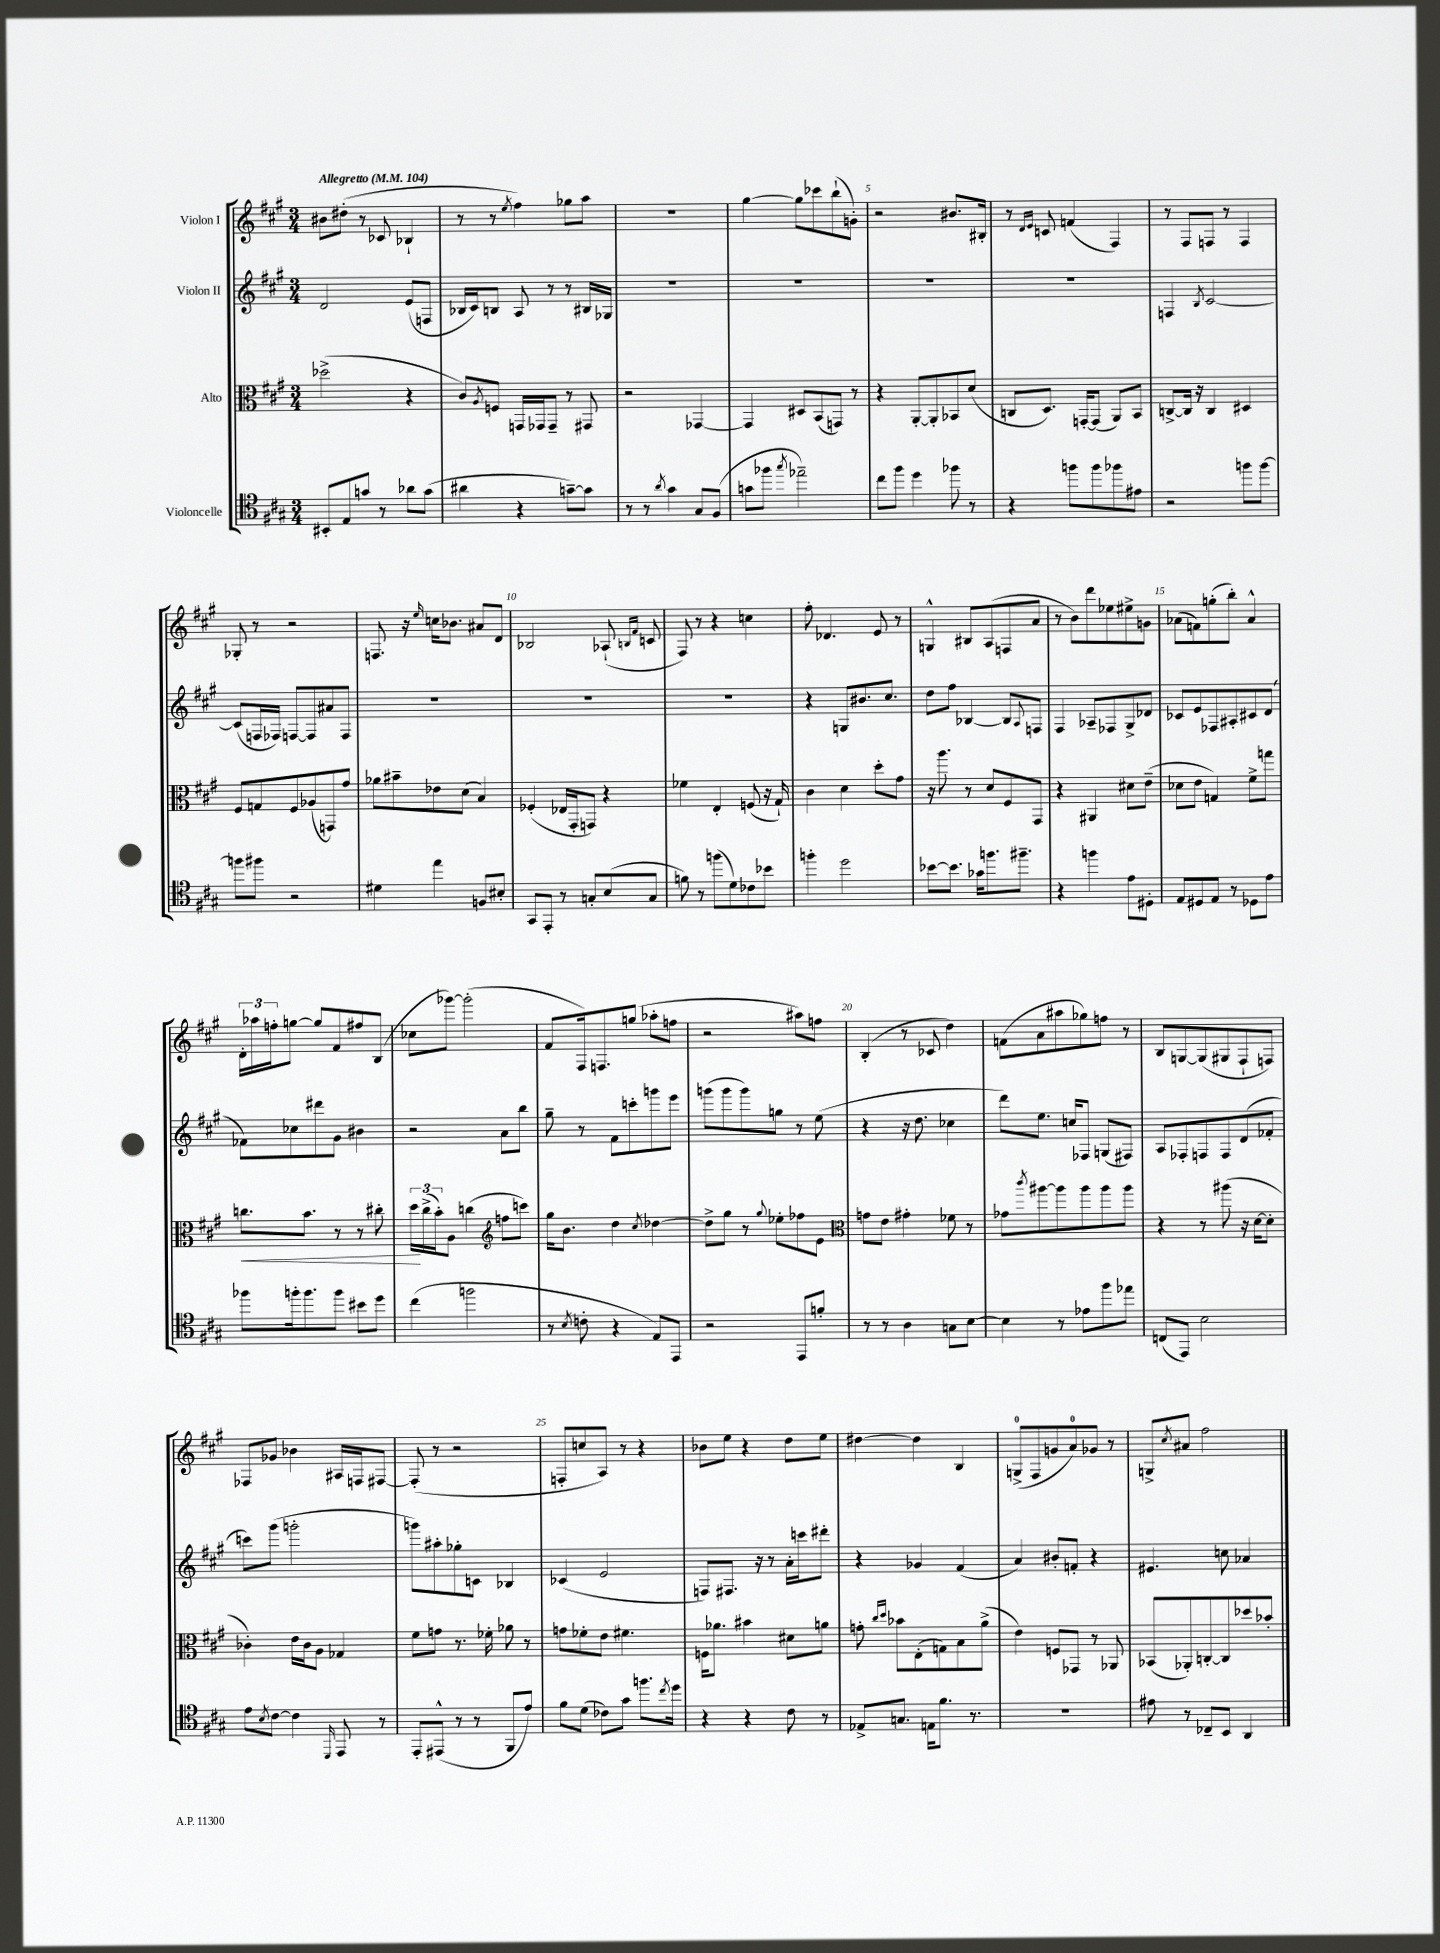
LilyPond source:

<<
\new StaffGroup <<
\new Staff = "s0" \with { instrumentName = "Violon I" } {
    \clef treble \key a \major \numericTimeSignature \time 3/4 \tempo "Allegretto" 4 = 104
    bis'8 dis''8-.( r8 ces'8 bes4-! |
    r8 r8 \acciaccatura { e''8 } fis''4) ges''8 a''8 |
    R2. |
    gis''4~ gis''8 ces'''8 b''8-!( g'8-.) |
    r2 bis'8. bis16-. |
    r8 \grace { d'16 e'16 } c'8 f'4( fis4) |
    r8 fis8 f8 r8 f4 |
    ges8-. r8 r2 |
    f8. r16 \grace { e''16 } c''16 bes'8. ais'8 d'8 |
    bes2 aes8-!( \grace { b16 fis'16 } c'8 |
    fis8) r8 r4 c''4 |
    fis''8-. des'4. e'8 r8 |
    g4-^ bis8 a8( f8 a'8 |
    r8 b'8) d'''8 ees''8 eis''8-> g'8 |
    aes'8( f'8) g''8-.( b''8-.) aes'4-^ |
    \tuplet 3/2 { d'16-. aes''16 f''16-. } g''8~ g''8 fis'8 fis''8 b8( |
    ces''8 ges'''8~) ges'''2-.( |
    fis'8 fis16) f8. g''8( aes''8-. f''8 |
    r2 ais''8) f''8 |
    b4-.( r8 ces'8 d''4) |
    f'8( a'8 ais''8 ges''8) f''8 r8 |
    b8 g8~ g8( gis8 fis8-! f8) |
    fes8 ges'8 bes'4 ais16 f16 fis8~ |
    fis8-.( r8 r2 |
    f8-. c''8 a8) r8 r4 |
    bes'8 e''8 r4 d''8 e''8 |
    dis''4~ dis''4 b4 |
    g8-0->( fis8 g'8 a'8-0) ges'8 r8 |
    g8-> \acciaccatura { cis''8 } ais'8 fis''2 \bar "|." |
}
\new Staff = "s1" \with { instrumentName = "Violon II" } {
    \clef treble \key a \major \numericTimeSignature \time 3/4
    d'2 e'8( f8 |
    bes16 cis'16) b8 a8 r8 r8 bis16 ges16 |
    R2. |
    R2. |
    R2. |
    R2. |
    f4 \acciaccatura { b8 } cis'2~ |
    cis'8( f16 fes16) f8~ f8 ais'8 f8 |
    R2. |
    R2. |
    R2. |
    r4 g8 bis'8. cis''8. |
    d''8 fis''8 bes4~ bes8 \appoggiatura { a8 } f8 |
    fis4 aes8-- fes8 gis8-> des'8 |
    ces'8 e'8 fes8 ais8-. cis'8 d'8( |
    fes'8) ces''8 dis'''8 gis'8 bis'4 |
    r2 a'8 b''8 |
    gis''8-- r8 fis'8 c'''8-. g'''8 e'''8 |
    g'''8( g'''8 g'''8) g''8 r8 e''8( |
    r4 r16 d''8. ces''4 |
    d'''8) e''8. c''16 fes8 g8( fis8) |
    a8 fes8-. f8 f8 d'8( fes'8-. |
    c'''8) gis'''8( g'''2-. |
    g'''8) ais''8-. ges''8-. c'8 bes4 |
    ces'4( e'2 |
    f8) fis8. r16 r8 a'16-. c'''16 dis'''8-. |
    r4 ges'4 fis'4( |
    a'4) bis'8-. f'8-. r4 |
    eis'4. c''8 aes'4 \bar "|." |
}
\new Staff = "s2" \with { instrumentName = "Alto" } {
    \clef alto \key a \major \numericTimeSignature \time 3/4
    des''2->( r4 |
    cis'8) \acciaccatura { a8 } f8 g,16 ges,16 ges,8-- r8 gis,8 |
    r2 ges,4~ |
    ges,4 dis8 b,8( g,8) r8 |
    r4 a,8~-. a,8-. bes,8 d'8( |
    c8 d8.) g,16~-. g,8( a,8) b,8 |
    c8~-> c16 r16 c4 dis4 |
    fis8 g8 fis8 aes8( g,8) gis'8 |
    aes'8 bis'8-- ees'8 d'8( b4) |
    fes4-.( ees16 gis,16-. g,8) r4 |
    fes'4 e4-. f8( r16 gis16-!) |
    cis'4 d'4 d''8-. gis'8 |
    r16 a''8. r8 d'8 fis8 gis,8 |
    r4 ais,4 dis'8 e'8--( |
    des'8 e'8 g4) fis'8-> g''8 |
    c''8.\< b'8. r8 r8 cis''8-. |
    \tuplet 3/2 { d''16\! cis''16->( b'16-.) } a8 c''4( \clef treble f''8 c'''8) |
    gis''16 b'8. d''4 \acciaccatura { cis''8 } des''4~ |
    des''8-> gis''8 r8 \appoggiatura { gis''8 } ees''8-. fes''8 e'8 |
    \clef alto g'8 e'8 gis'4-. fes'8 r8 |
    ges'8 \acciaccatura { cis'''8 } ais''8~ ais''8 ais''8 ais''8 ais''8 |
    r4 r8 ais''8( r16 d'16~ d'8-. |
    ces'4-.) e'16 ces'16 a8 ges4 |
    fis'8 g'8 r8. fes'16-. aes'8 r8 |
    g'8 fes'8-. e'8 fis'4. |
    f16 aes'8. bis'4 dis'8 a'8 |
    g'8-. \grace { cis''16 d''16 } bes'8 e8-.( g8) b8 a'8->( |
    e'4) f8 ges,8 r8 aes,8 |
    bes,8( aes,8-.) c8~-. c8 des''8 bes'8-. \bar "|." |
}
\new Staff = "s3" \with { instrumentName = "Violoncelle" } {
    \clef tenor \key a \major \numericTimeSignature \time 3/4
    bis,8-. e8 g'8 r8 aes'8 g'8( |
    ais'4 r4 g'8~--) g'8 |
    r8 r8 \acciaccatura { a'8 } gis'4 gis8 fis8( |
    g'8 fes''8 \acciaccatura { gis''8 } ees''2--) |
    cis''8 fis''8 d''4 fes''8 r8 |
    r4 f''8 f''8 fes''8 eis'8 |
    r2 f''8 f''8~ |
    f''8 fis''8 r2 |
    dis'4 e''4 f8 bis8-. |
    gis,8 e,8-. r8 g8-. b8( g8 |
    f'8) r8 f''8( d'8) ces'8 bes'8 |
    f''4-. d''2 |
    bes'8~ bes'8. ges'16 f''8. fis''8.-- |
    r4 f''4 e'8 dis8-. |
    e8 dis8 e8 r8 des8 e'8 |
    fes''8 f''16-. f''8. f''8 bis'8 d''8 |
    cis''4( f''2 |
    r8 \acciaccatura { b8 } c'8-. r4 e8) e,8 |
    r2 e,8 f'8-. |
    r8 r8 a4 g8 b8~ |
    b4 r8 ees'8 fis''8 ees''8 |
    c8( e,8) b2 |
    e'8 \acciaccatura { b8 } cis'8~ cis'4 \grace { d,16 } e,8 r8 |
    e,8-. eis,8-^( r8 r8 fis,8 e'8) |
    fis'8 d'8( ces'8) gis'8 f''8. \acciaccatura { cis''8 } d''16 |
    r4 r4 cis'8 r8 |
    ees8-> g8. e16 fis'8. r8. |
    R2. |
    eis'8 r8 ces8-- b,8 a,4 \bar "|." |
}
>>
>>
\layout { \context { \Score \override BarNumber.break-visibility = ##(#f #t #t) barNumberVisibility = #(every-nth-bar-number-visible 5) } }
